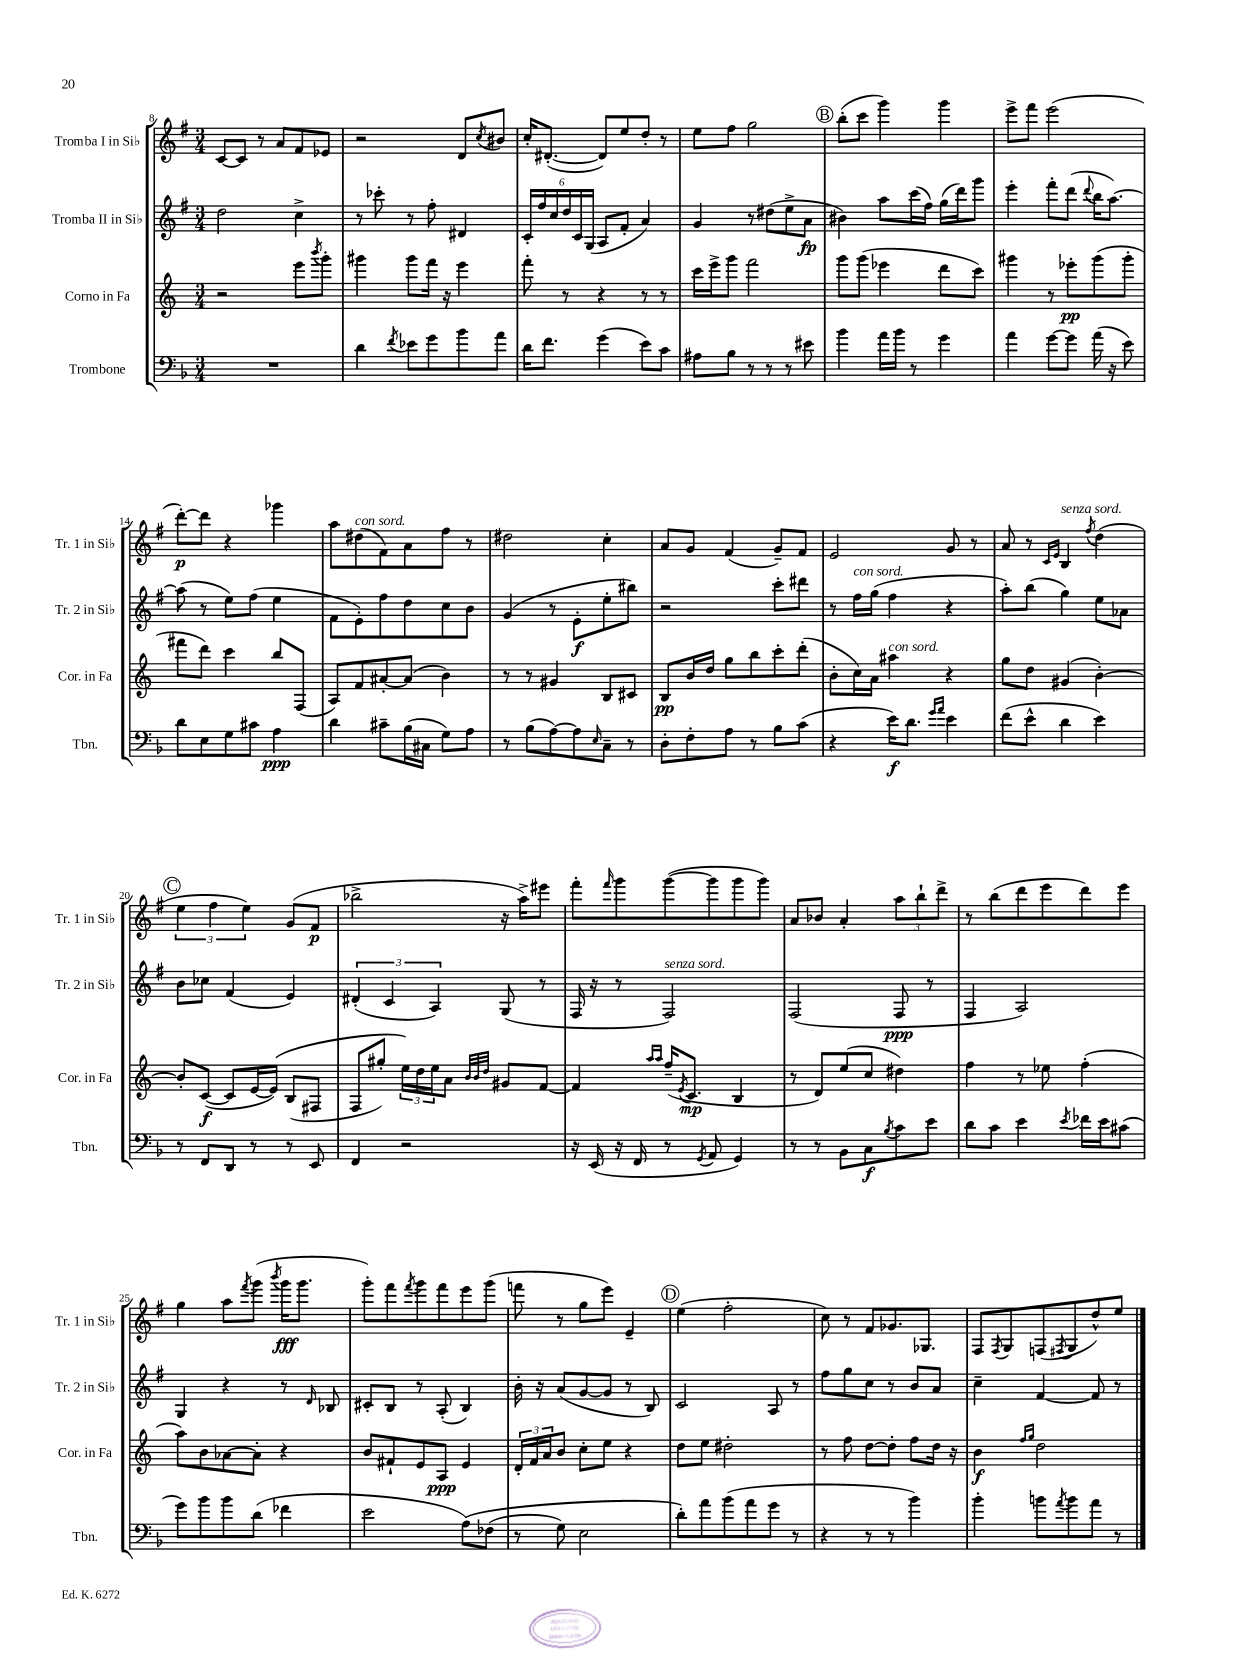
<<
\new StaffGroup <<
\new Staff = "s0" \with { instrumentName = "Tromba I in Sib" shortInstrumentName = "Tr. 1 in Sib" } {
    \clef treble \key g \major \numericTimeSignature \time 3/4
    c'8~ c'8 r8 a'8 fis'8 ees'8 |
    r2 d'8 \acciaccatura { c''8 } bis'8 |
    c''16-. dis'8.~-.( dis'8) e''8 d''8-. r8 |
    e''8 fis''8 g''2 |
    \mark \markup { \circle "B" } b''8-.( c'''8 g'''4) g'''4 |
    e'''8-> fis'''8 e'''2( |
    d'''8~-.\p) d'''8 r4 ges'''4 |
    a''8 dis''8^\markup { \italic "con sord." }( fis'8) a'8 fis''8 r8 |
    dis''2 c''4-. |
    a'8 g'8 fis'4( g'8--) fis'8 |
    e'2 g'8 r8 |
    a'8 r8 \grace { c'16 e'16 } b4^\markup { \italic "senza sord." } \acciaccatura { fis''8 } d''4( |
    \mark \markup { \circle "C" } \tuplet 3/2 { e''4 fis''4 e''4) } g'8( fis'8\p |
    bes''2-> r16 a''16->) eis'''8 |
    fis'''8-. \grace { fis'''16 } g'''8 g'''8~( g'''8 g'''8 g'''8) |
    a'8 bes'8 a'4-. \tuplet 3/2 { a''8 b''8-! d'''8-> } |
    r8 b''8( d'''8 e'''8 d'''8) e'''8 |
    g''4 a''8 \acciaccatura { fis'''8 } g'''8( \acciaccatura { b'''8 } g'''16\fff g'''8. |
    g'''8-.) fis'''8 \acciaccatura { fis'''8 } g'''8 fis'''8 e'''8 g'''8( |
    f'''8 r8 g''8 e'''8) e'4-- |
    \mark \markup { \circle "D" } e''4( fis''2-. |
    c''8) r8 fis'8 ges'8. ges8. |
    fis8 \acciaccatura { fis8 } g8 f8( \acciaccatura { fis8 } g8 d''8-^) e''8 \bar "|." |
}
\new Staff = "s1" \with { instrumentName = "Tromba II in Sib" shortInstrumentName = "Tr. 2 in Sib" } {
    \clef treble \key g \major \numericTimeSignature \time 3/4
    d''2 c''4-> |
    r8 ces'''8-. r8 fis''8-. dis'4 |
    \tuplet 6/4 { c'16-. fis''16 c''16 d''16 c'16 g16( } a8 fis'8-. a'4) |
    g'4 r8 dis''8( e''8-> a'8\fp |
    \mark \markup { \circle "B" } bis'4) a''8 c'''16( fis''16) g''16( d'''16) g'''8 |
    e'''4-. fis'''8-. d'''8( \appoggiatura { d'''8 } b''16 a''8.~) |
    a''8( r8 e''8) fis''8( e''4 |
    fis'8 e'8-.) fis''8 d''8 c''8 b'8 |
    g'4( r8 e'8-.\f e''8-. bis''8) |
    r2 c'''8-. dis'''8 |
    r8 fis''16^\markup { \italic "con sord." } g''16( fis''4 r4 |
    a''8-.) b''8( g''4) e''8 aes'8 |
    \mark \markup { \circle "C" } b'8 ces''8 fis'4( e'4) |
    \tuplet 3/2 { dis'4-.( c'4 a4) } g8( r8 |
    fis16 r16 r8 fis2^\markup { \italic "senza sord." }) |
    fis2( fis8\ppp r8 |
    fis4 a2) |
    g4 r4 r8 \grace { d'16 } bes8 |
    cis'8-. b8 r8 a8-.( b4) |
    b'16-. r16 a'8( g'8~ g'8 r8 b8) |
    \mark \markup { \circle "D" } c'2 a8 r8 |
    fis''8 g''8 c''8 r8 b'8 a'8 |
    c''4-- fis'4~ fis'8 r8 \bar "|." |
}
\new Staff = "s2" \with { instrumentName = "Corno in Fa" shortInstrumentName = "Cor. in Fa" } {
    \clef treble \key c \major \numericTimeSignature \time 3/4
    r2 e'''8 \acciaccatura { b'''8 } g'''8-. |
    gis'''4 gis'''8 f'''16 r16 e'''4 |
    f'''8-. r8 r4 r8 r8 |
    c'''16 e'''16-> g'''8 f'''2 |
    \mark \markup { \circle "B" } g'''8 g'''8( ees'''4 d'''8 c'''8) |
    gis'''4 r8 ees'''8-.\pp gis'''8( gis'''8-. |
    fis'''8 d'''8) c'''4 b''8 f8( |
    a8) f'8 ais'8~-. ais'8( b'4) |
    r8 r8 gis'4 b8 cis'8 |
    b8\pp b'16 d''16 g''8 b''8 c'''8-. d'''8-.( |
    b'8-. c''16) a'16 ais''4^\markup { \italic "con sord." } r4 |
    g''8 d''8 gis'4( b'4~-.) |
    \mark \markup { \circle "C" } b'8-. c'8~\f( c'8 e'16~ e'16)\( b8( fis8 |
    f8 gis''8-.) \tuplet 3/2 { e''16\) d''16 e''16 } a'8 \grace { b'32 b'32 d''32 } gis'8 f'8~ |
    f'4 \grace { a''16 a''16 } f''16--( \acciaccatura { e'8 } c'8.\mp b4 |
    r8 d'8) e''8( c''8 dis''4) |
    f''4 r8 ees''8 f''4-.( |
    a''8) b'8 aes'8~ aes'8-. r4 |
    b'8 fis'8-! e'8 a8\ppp e'4 |
    \tuplet 3/2 { d'16-. f'16 a'16 } b'8 c''8-. e''8 r4 |
    \mark \markup { \circle "D" } d''8 e''8 dis''2-. |
    r8 f''8 d''8~ d''8-. f''8 d''16 r16 |
    b'4\f \grace { f''16 g''16 } d''2 \bar "|." |
}
\new Staff = "s3" \with { instrumentName = "Trombone" shortInstrumentName = "Tbn." } {
    \clef bass \key f \major \numericTimeSignature \time 3/4
    R2. |
    d'4 \acciaccatura { f'8 } ees'8 g'8 bes'8 a'8 |
    d'16 f'8. g'4( e'8) c'8 |
    ais8 bes8 r8 r8 r8 eis'8 |
    \mark \markup { \circle "B" } bes'4 a'16 bes'16 r8 g'4 |
    a'4 g'8~ g'8 a'16( r16 e'8) |
    d'8 e8 g8 cis'8 a4\ppp |
    d'4 cis'8-- bes16( cis16 g8) a8 |
    r8 bes8( a8~) a8 \grace { e16 } c8-- r8 |
    d8-. f8-. a8 r8 bes8 c'8( |
    r4 e'16\f) d'8. \grace { g'16 a'16 } e'4 |
    f'8( e'8-^ d'4 e'4) |
    \mark \markup { \circle "C" } r8 f,8 d,8 r8 r8 e,8 |
    f,4 r2 |
    r16 e,16( r16 f,16 r8 \acciaccatura { g,8 } a,8 g,4) |
    r8 r8 bes,8 c8\f \acciaccatura { bes8 } c'8 e'8 |
    d'8 c'8 e'4 \acciaccatura { e'8 } fes'16 e'16 cis'8( |
    g'8) bes'8 bes'8 d'8( fes'4 |
    e'2 a8)\( fes8( |
    r8 g8) e2 |
    \mark \markup { \circle "D" } d'8-.\) a'8 bes'8( a'8 g'8 r8 |
    r4 r8 r8 bes'4) |
    bes'4-. b'8 \acciaccatura { a'8 } b'8 a'8 r8 \bar "|." |
}
>>
>>
\layout { \context { \Score currentBarNumber = #8 } }
